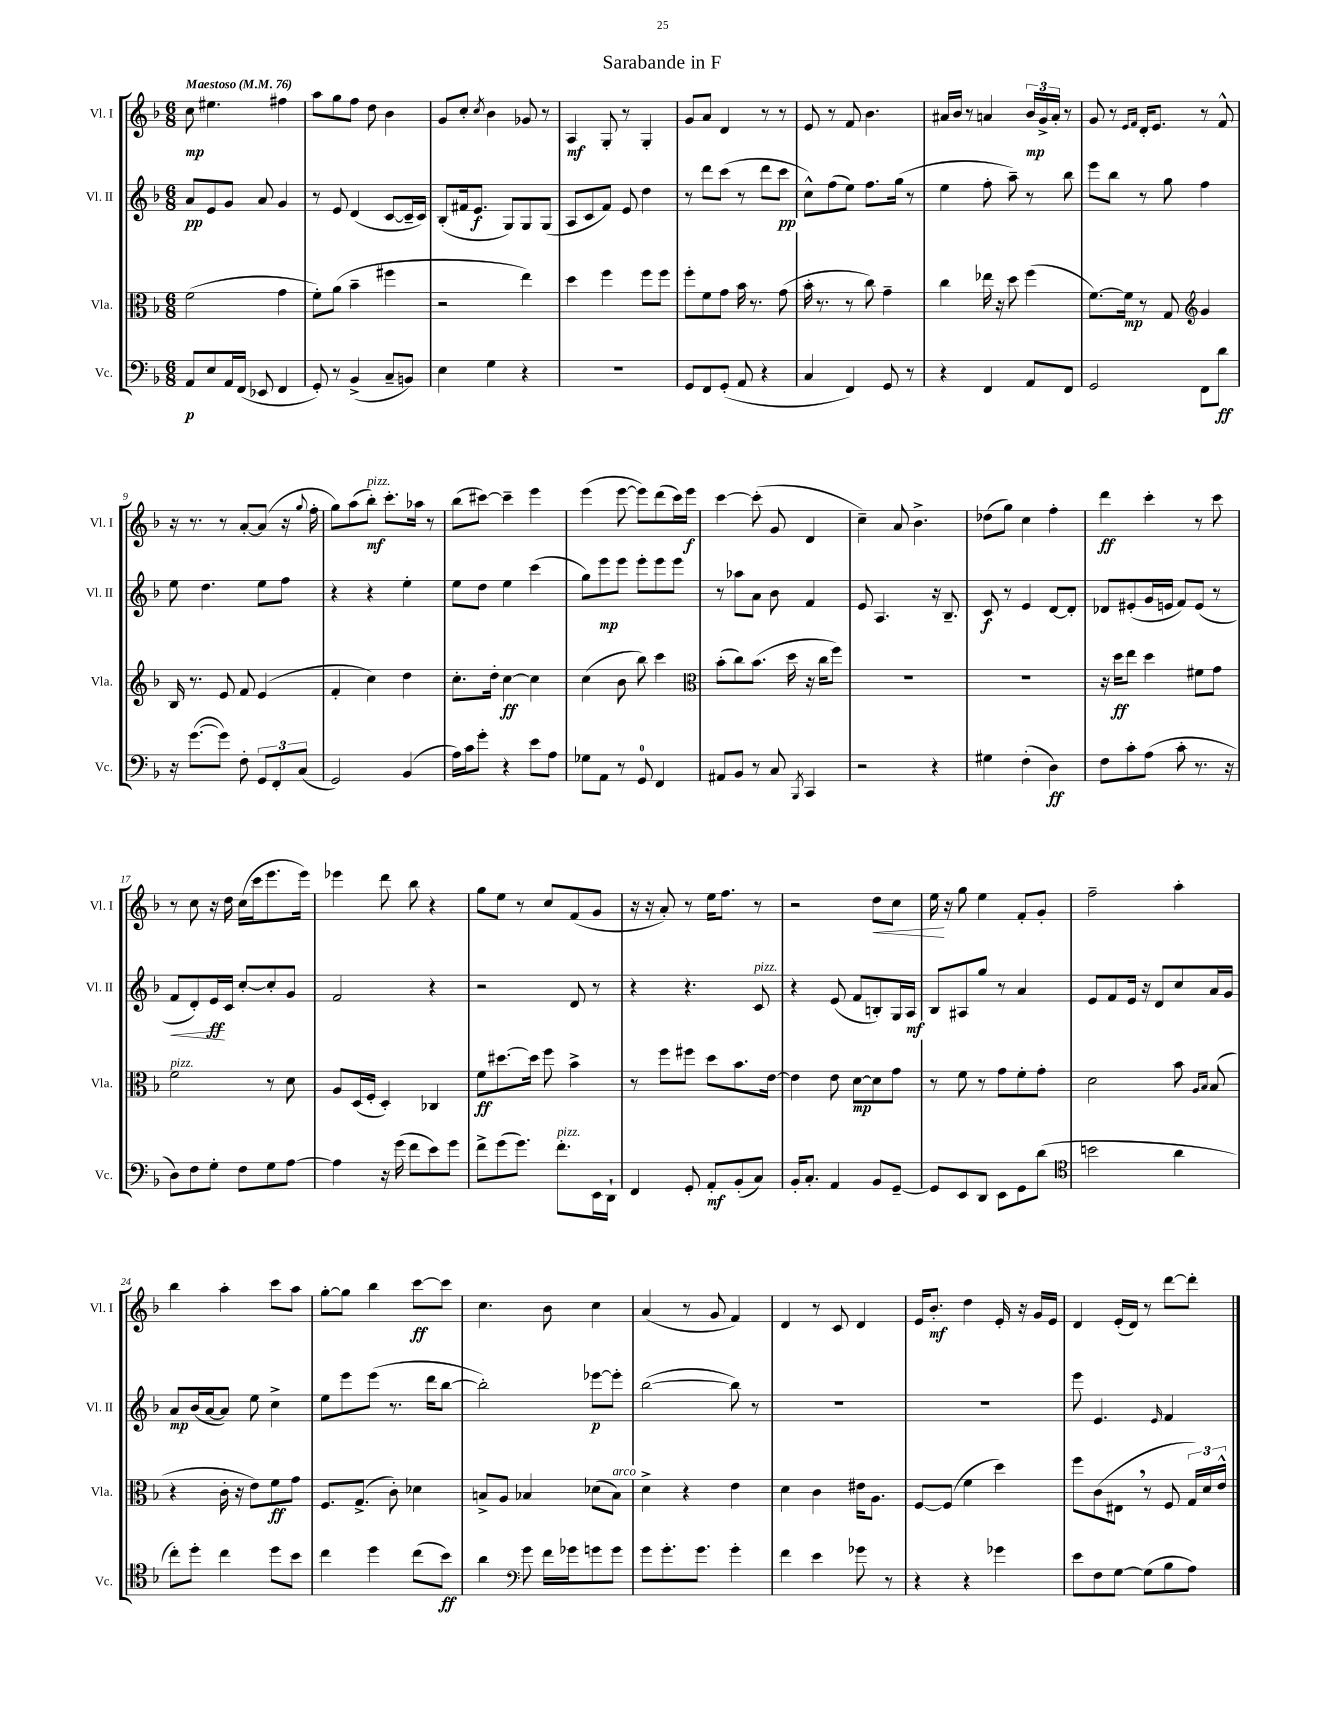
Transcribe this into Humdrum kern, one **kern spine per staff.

**kern	**kern	**kern	**kern
*staff4	*staff3	*staff2	*staff1
*clefF4	*clefC3	*clefG2	*clefG2
*k[b-]	*k[b-]	*k[b-]	*k[b-]
*M6/8	*M6/8	*M6/8	*M6/8
*MM76	*MM76	*MM76	*MM76
8AA	(2f	8a	8cc
8E	.	8e	4.ee#
16AA	.	8g	.
(16FF	.	.	.
8EE-	.	8a	.
4FF	4g	4g	4ff#
=	=	=	=
8GG')	8f')	8r	8aa
8r	(8a	8e	8gg
(4BB-^	4b-~	(4d	8ff
.	.	.	8dd
8C~	4ff#	[8c	4b-
8BB)	.	16c~]	.
.	.	16c)	.
=	=	=	=
4E	2r	(8B-'	8g
.	.	16f#	8cc'
.	.	8.e	.
.	.	.	8qcc
4G	.	.	4b-
.	.	8G)	.
4r	4ee)	8G	8g-
.	.	(8G	8r
=	=	=	=
2.r	4dd	8A	4A
.	.	8c	.
.	4ff	8f)	8G'
.	.	8e	8r
.	8ff	4dd	4G'
.	8ff	.	.
=	=	=	=
8GG	8ff'	8r	8g
8FF	8f	8ddd	8a
(8GG'	8g	(8ccc	4d
8AA	16b-	8r	.
.	8.r	.	.
4r	.	8ddd	8r
.	(8g	8ccc	8r
=	=	=	=
4C	16b-'	8cc^^)	8e
.	8.r	.	.
.	.	(8ff	8r
4FF)	8r	8ee)	8f
.	8cc)	8.ff	4.b-
8GG	4g~	.	.
.	.	(16gg	.
8r	.	8r	.
=	=	=	=
4r	4cc	4ee	16a#
.	.	.	16b-
.	.	.	8r
4FF	16ee-	8ff'	4a
.	16r	.	.
.	8dd	8aa~)	.
8AA	(4ff	8r	24b-
.	.	.	24g^
.	.	.	24a'
8FF	.	8bb-	8r
=	=	=	=
2GG	[8.f)	8eee	8g
.	.	8bb-	8r
.	16f]	.	.
.	.	.	16qqe
.	.	.	16qqf
.	8r	8r	16d'
.	.	.	8.e
.	8G	8gg	.
*	*clefG2	*	*
8FF	4g	4ff	8r
8d	.	.	8f^^
=	=	=	=
16r	16B-	8ee	16r
([8.g	8.r	.	8.r
.	.	4.dd	.
8g])	8e	.	8r
8F'	8f	.	[8a'
12GG	(4e	8ee	(8a]
12FF'	.	.	.
.	.	8ff	16r
(12C	.	.	.
.	.	.	8qqgg
.	.	.	16ff'
=	=	=	=
2GG)	4f'	4r	8gg)
.	.	.	(8aa
.	4cc)	4r	8bb-')
.	.	.	8.ccc'
(4BB-	4dd	4ee'	.
.	.	.	16aa-
.	.	.	8r
=	=	=	=
16A)	8.cc'	8ee	(8bb-
16c	.	.	.
8g'	.	8dd	[8ccc#)
.	16dd'	.	.
4r	[4cc	4ee	4ccc#~]
8e	4cc]	(4ccc	4eee
8A	.	.	.
=	=	=	=
8G-	(4cc	8gg)	(4eee
8AA	.	8eee	.
8r	8b-	8eee	[8eee
8GG	8bb-)	8eee'	8eee])
4FF	4ccc	8eee	(8ddd
.	.	8eee	16ccc)
.	.	.	16eee
=	=	=	=
*	*clefC3	*	*
8AA#	(8b-'	8r	[4ccc
8BB-	8cc)	8aa-	.
8r	(8.b-	8a	(8ccc']
8C	.	8b-	8g
.	16dd	.	.
8qBBB-	.	.	.
4CC	16r	4f	4d
.	16cc	.	.
.	8ff)	.	.
=	=	=	=
2r	2.r	8e	4cc~)
.	.	4.A	.
.	.	.	8a
.	.	.	4.b-^
4r	.	16r	.
.	.	8.B-~	.
=	=	=	=
4G#	2.r	8c	(8dd-
.	.	8r	8gg)
(4F'	.	4e	4cc
4D)	.	[8d	4ff'
.	.	8d']	.
=	=	=	=
8F	16r	8d-	4ddd
.	16dd	.	.
8c'	8ee	(8e#'	.
(8A	4dd	16g	4ccc'
.	.	16e	.
8c'	.	8f)	.
8.r	8f#	(8e	8r
.	8g	8r	8ccc
16r	.	.	.
=	=	=	=
8D)	2f	8f	8r
8F	.	8d')	8cc
8G'	.	16e	16r
.	.	16c	16dd
8F	.	[8cc'	(16cc
.	.	.	16ccc
8G	8r	8cc']	8.eee
[8A	8d	8g	.
.	.	.	16eee)
=	=	=	=
4A]	8A	2f	4eee-
.	(16D	.	.
.	16F'	.	.
16r	4D')	.	8ddd
(16g	.	.	.
8f	.	.	8bb-
8e)	4C-	4r	4r
8g	.	.	.
=	=	=	=
8f^	8f	2r	8gg
(8g	[8.dd#	.	8ee
8.g)	.	.	8r
.	16dd#]	.	.
.	8ff	.	8cc
8.f'	.	.	.
.	4b-^	8d	(8f
16EE	.	8r	8g
16DD`	.	.	.
=	=	=	=
4FF	8r	4r	16r
.	.	.	16r
.	8ff	.	8a')
8GG'	8ff#	4.r	8r
8AA'	8dd	.	16ee
.	.	.	8.ff
(8BB-'	8.b-	.	.
8C)	.	8c	8r
.	[16e	.	.
=	=	=	=
16BB-'	4e]	4r	2r
8.C'	.	.	.
4AA	8e	(8e	.
.	[8d	8f	.
8BB-	8d]	8B')	8dd
[8GG~	8g	16G	8cc
.	.	16A	.
=	=	=	=
8GG]	8r	8B-	16ee
.	.	.	16r
8EE	8f	8A#	8gg
8DD	8r	8gg	4ee
8EE	8g	8r	.
8GG	8f'	4a	8f'
(8d	8g'	.	8g'
=	=	=	=
*clefC4	*	*	*
2b	2d	8e	2ff~
.	.	8f	.
.	.	16e	.
.	.	16r	.
.	.	8d	.
4a	8b-	8cc	4aa'
.	16qqA	.	.
.	16qqB-	.	.
.	(8B-	16a	.
.	.	16g	.
=	=	=	=
8cc')	4r	8a	4bb-
8dd'	.	(16b-	.
.	.	[16a	.
4cc	16c'	8a])	4aa'
.	16r	.	.
.	8e)	8ee	.
8dd	8f	4cc^	8ccc
8b-	8g	.	8aa
=	=	=	=
4cc	8.F	8ee	[8gg'
.	.	8eee	8gg]
.	(8.G^	.	.
4dd	.	(8eee	4bb-
.	8c')	8.r	.
(8cc	4d-	.	[8ccc
.	.	16ddd	.
8b-)	.	[8bb-	8ccc]
=	=	=	=
4a	8B^	2bb-'])	4.cc
.	8A	.	.
*clefF4	*	*	*
8g	4B-	.	.
16f	.	.	8b-
16g-	.	.	.
8g	(8d-	[8eee-	4cc
8g	8B-)	8eee-']	.
=	=	=	=
8g	4d^	([2bb-	(4a
8.g'	.	.	.
.	4r	.	8r
8.g	.	.	.
.	.	.	8g
4g'	4e	8bb-])	4f)
.	.	8r	.
=	=	=	=
4f	4d	2.r	4d
4e	4c	.	8r
.	.	.	8c
8g-	16e#	.	4d
.	8.A	.	.
8r	.	.	.
=	=	=	=
4r	[8F	2.r	16e
.	.	.	8.b-'
.	(8F]	.	.
4r	4f	.	4dd
4g-	4dd)	.	16e'
.	.	.	16r
.	.	.	16g
.	.	.	16e
=	=	=	=
8e	8ff	8eee	4d
8F	(8c	4.e	.
[8G	8E#	.	(16e'
.	.	.	16d)
(8G]	8r	.	8r
.	.	16qqe	.
8B-	8F	4f	[8ddd
8A)	24G)	.	8ddd']
.	24d	.	.
.	24e^^	.	.
==	==	==	==
*-	*-	*-	*-
